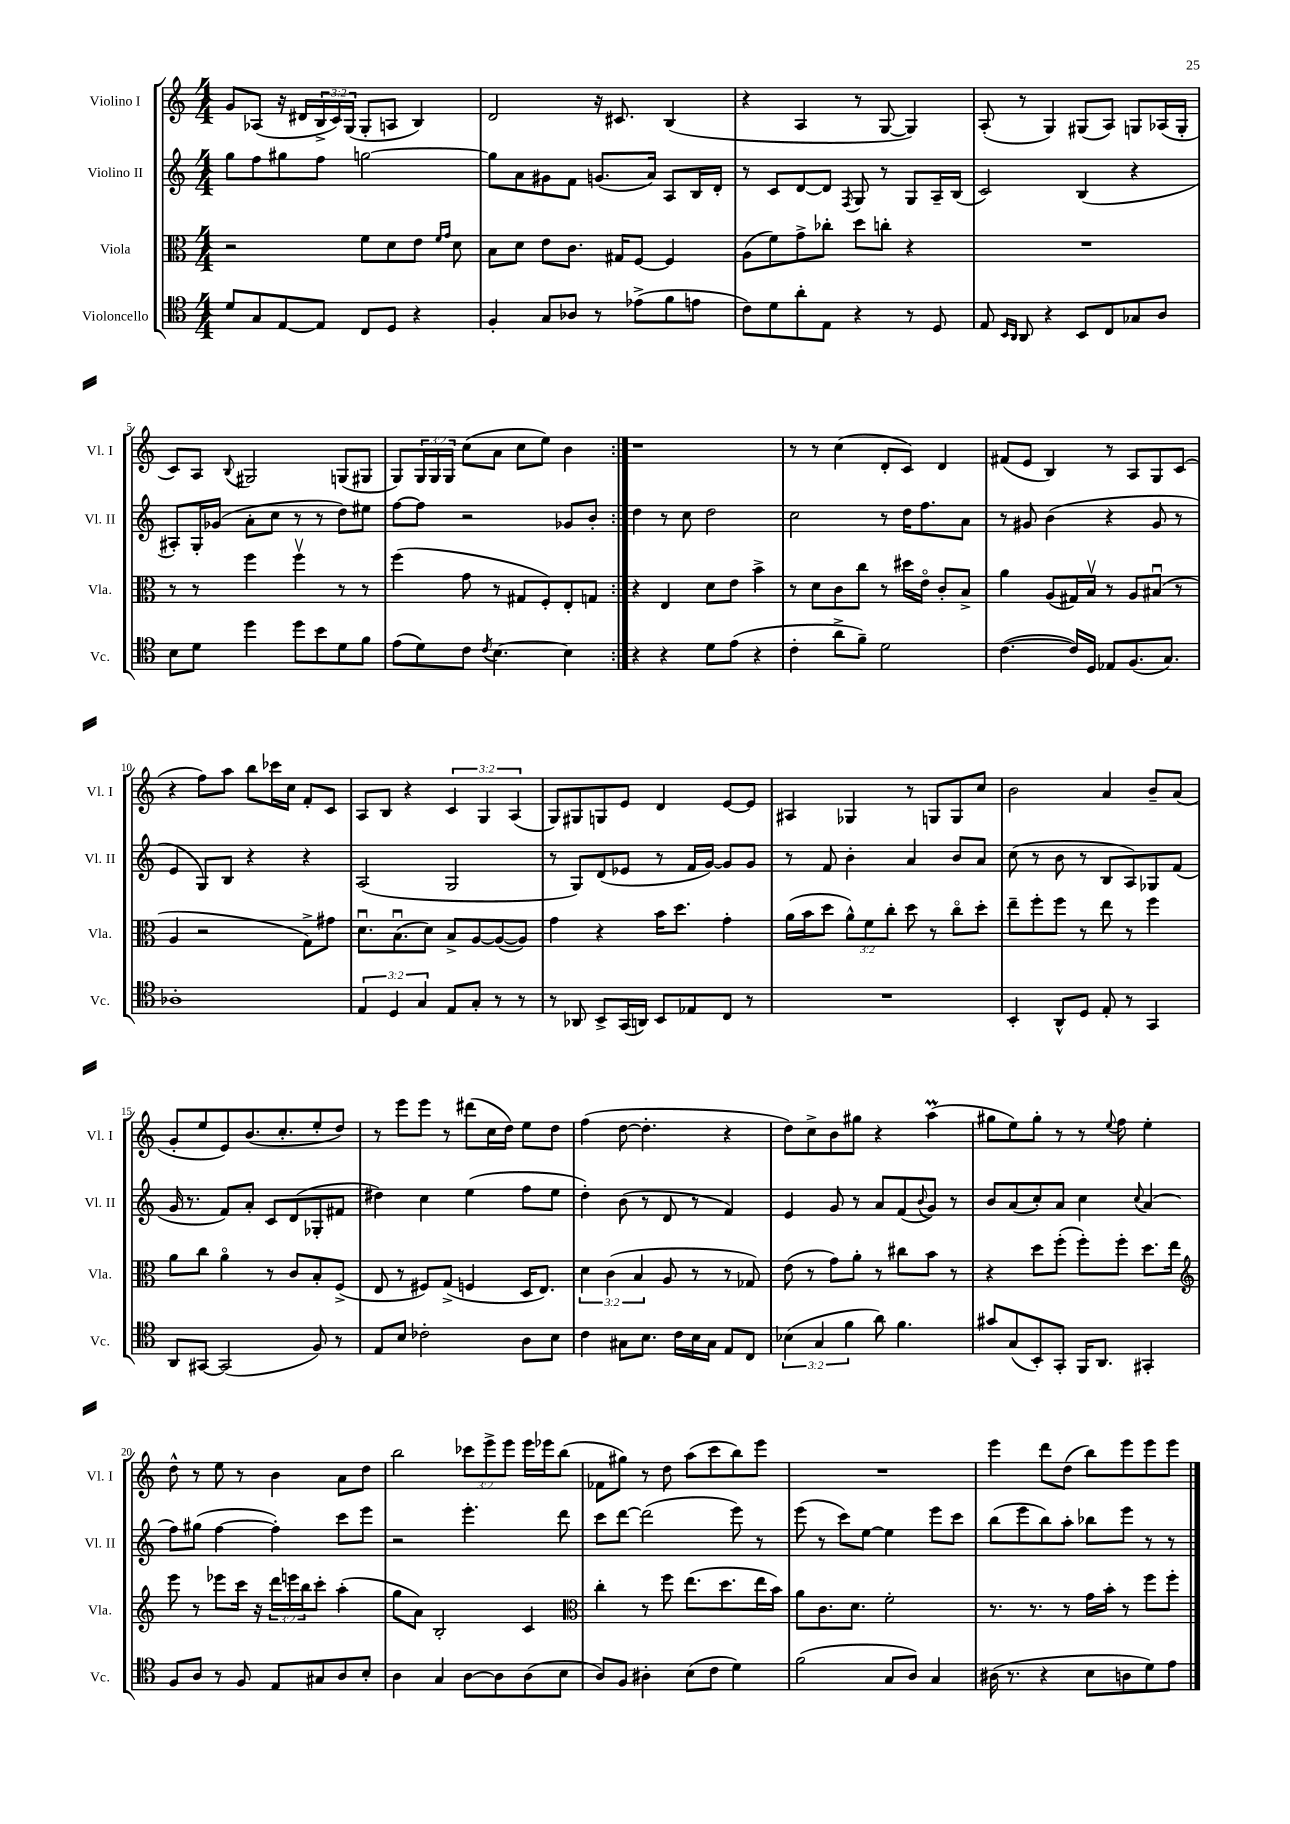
<<
\new StaffGroup <<
\new Staff = "s0" \with { instrumentName = "Violino I" shortInstrumentName = "Vl. I" } {
    \clef treble \key c \major \numericTimeSignature \time 4/4 \override Staff.TupletNumber.text = #tuplet-number::calc-fraction-text
    \repeat volta 2 { g'8 aes8( r16 dis'16 \tuplet 3/2 { b16-> c'16) g16( } g8-. a8 b4) |
    d'2 r16 cis'8. b4( |
    r4 a4 r8 g8~ g4) |
    a8-.( r8 g4) gis8( a8) g8 aes16( g16-. |
    c'8) a8 \appoggiatura { b8 } gis2 g8( gis8 |
    g8) \tuplet 3/2 { g16 g16 g16 } c''8( a'8 c''8 e''8) b'4 | }
    r1 |
    r8 r8 c''4( d'8-. c'8) d'4 |
    fis'8( e'8 b4) r8 a8 g8 c'8( |
    r4 f''8) a''8 b''8 ces'''16 c''16 f'8-. c'8 |
    a8 b8 r4 \tuplet 3/2 { c'4 g4 a4( } |
    g8) gis8 g8 e'8 d'4 e'8~ e'8 |
    ais4 ges4 r8 g8 g8 c''8 |
    b'2 a'4 b'8-- a'8( |
    g'8-. e''8 e'8) b'8.( c''8.-. e''8-. d''8) |
    r8 e'''8 e'''8 r8 dis'''8( c''16 d''16) e''8 d''8 |
    f''4( d''8~ d''4.-. r4 |
    d''8) c''8-> b'8 gis''8 r4 a''4\prall( |
    gis''8 e''8) gis''8-. r8 r8 \appoggiatura { e''8 } f''8 e''4-. |
    d''8-^ r8 e''8 r8 b'4 a'8 d''8 |
    b''2 \tuplet 3/2 { ces'''8 e'''8-> e'''8 } e'''16 ees'''16 b''8( |
    fes'8 gis''8) r8 d''8 a''8( c'''8 b''8) e'''8 |
    R1 |
    e'''4 d'''8 d''8( b''8) e'''8 e'''8 e'''8 \bar "|." |
}
\new Staff = "s1" \with { instrumentName = "Violino II" shortInstrumentName = "Vl. II" } {
    \clef treble \key c \major \numericTimeSignature \time 4/4
    \repeat volta 2 { g''8 f''8 gis''8 f''8 g''2~ |
    g''8 a'8 gis'8 f'8 g'8.( a'16) a8 b16 d'16-. |
    r8 c'8 d'8~ d'8 \acciaccatura { f8 } g8 r8 g8 a16-- b16( |
    c'2) b4( r4 |
    ais8-.) g16-. ges'16( a'8-. c''8 r8 r8 d''8) eis''8 |
    f''8~ f''8 r2 ges'8 b'8-. | }
    d''4 r8 c''8 d''2 |
    c''2 r8 d''16 f''8. a'8 |
    r8 gis'8 b'4( r4 gis'8 r8 |
    e'4 g8) b8 r4 r4 |
    a2( g2 |
    r8 g8) d'8( ees'8 r8 f'16 g'16~) g'8 g'8 |
    r8 f'8 b'4-. a'4 b'8 a'8 |
    c''8( r8 b'8 r8 b8 a8) ges8 f'8( |
    g'16 r8. f'8) a'8-. c'8 d'8( ges8-. fis'8 |
    dis''4) c''4 e''4( f''8 e''8 |
    d''4-.) b'8( r8 d'8 r8 f'4) |
    e'4 g'8 r8 a'8 f'8( \appoggiatura { b'8 } g'8) r8 |
    b'8 a'8( c''8-.) a'8 c''4 \appoggiatura { c''8 } a'4( |
    f''8) gis''8( f''4~ f''4-.) c'''8 e'''8 |
    r2 e'''4.-. d'''8 |
    c'''8 d'''8~ d'''2( e'''8) r8 |
    e'''8( r8 c'''8) e''8~ e''4 e'''8 c'''8 |
    b''8( e'''8 b''8) a''8-. bes''8 e'''8 r8 r8 \bar "|." |
}
\new Staff = "s2" \with { instrumentName = "Viola" shortInstrumentName = "Vla." } {
    \clef alto \key c \major \numericTimeSignature \time 4/4 \override Staff.TupletNumber.text = #tuplet-number::calc-fraction-text
    \repeat volta 2 { r2 f'8 d'8 e'8 \grace { f'16 g'16 } d'8 |
    b8 d'8 e'8 c'8. gis16 f8~ f4 |
    a8( f'8) g'8-> ces''8-. d''8 c''8-. r4 |
    R1 |
    r8 r8 f''4 f''4\upbow r8 r8 |
    f''4( g'8 r8 gis8 f8-.) e8-. g8 | }
    r4 e4 d'8 e'8 b'4-> |
    r8 d'8 c'8 c''8 r8 dis''16 e'16\flageolet c'8-. b8-> |
    a'4 a8( gis16) b16\upbow r8 a8 bis8\downbow( r8 |
    a4 r2 g8->) gis'8 |
    d'8.\downbow b8.\downbow( d'8) b8-> a8~ a8~( a8) |
    g'4 r4 b'16 d''8. g'4-. |
    a'16( b'16 d''8 \tuplet 3/2 { a'8-^) f'8 c''8-. } d''8 r8 c''8\flageolet d''8-. |
    e''8-- f''8-. f''8 r8 e''8 r8 f''4 |
    a'8 c''8 a'4\flageolet r8 c'8 b8-. f8->( |
    e8 r8 fis8) g8->( f4 d16 e8.) |
    \tuplet 3/2 { d'4 c'4( b4 } a8 r8 r8 ges8) |
    e'8( r8 g'8) a'8-. r8 cis''8 b'8 r8 |
    r4 d''8 f''8-.( f''8-.) f''8-. d''8. e''16 |
    \clef treble e'''8 r8 ees'''8 c'''16 r16 \tuplet 3/2 { d'''16 e'''16 b''16 } c'''8-. a''4-.( |
    g''8 a'8) b2-. c'4 |
    \clef alto c''4-. r8 f''8 e''8.( d''8. e''16 b'16) |
    a'8 c'8. d'8. f'2-. |
    r8. r8. r8 g'16 b'16-. r8 f''8 f''8-. \bar "|." |
}
\new Staff = "s3" \with { instrumentName = "Violoncello" shortInstrumentName = "Vc." } {
    \clef tenor \key c \major \numericTimeSignature \time 4/4 \override Staff.TupletNumber.text = #tuplet-number::calc-fraction-text
    \repeat volta 2 { d'8 g8 e8~ e8 c8 d8 r4 |
    f4-. g8 aes8 r8 ees'8->( f'8 e'8 |
    c'8) d'8 a'8-. e8 r4 r8 d8 |
    e8 \grace { b,16 a,16 } a,8 r4 b,8 c8 ges8 a8 |
    b8 d'8 d''4 d''8 b'8 d'8 f'8 |
    e'8( d'8) c'8 \acciaccatura { c'8 } b4.~ b4 | }
    r4 r4 d'8 e'8( r4 |
    c'4-. a'8-> f'8--) d'2 |
    c'4.~( c'16) d16 ees8 f8.( g8.) |
    aes1-. |
    \tuplet 3/2 { e4 d4 g4 } e8 g8-. r8 r8 |
    r8 aes,8 b,8-> g,16( a,16) b,8 ees8 c8 r8 |
    R1 |
    b,4-. a,8-^ d8 e8-. r8 g,4 |
    a,8 gis,8~ gis,2( f8) r8 |
    e8 b8 ces'2-. a8 b8 |
    c'4 gis8 b8. c'16 b16 gis16 e8 c8 |
    \tuplet 3/2 { bes4( g4 f'4 } a'8) f'4. |
    gis'8 g8( b,8-.) g,8-. f,16 a,8. gis,4-. |
    f8 a8 r8 f8 e8 gis8 a8 b8-. |
    a4 g4 a8~ a8 a8( b8 |
    a8) f8 ais4-. b8( c'8 d'4) |
    f'2( g8 a8) g4 |
    ais16( r8. r4 b8 a8 d'8) e'8 \bar "|." |
}
>>
>>
